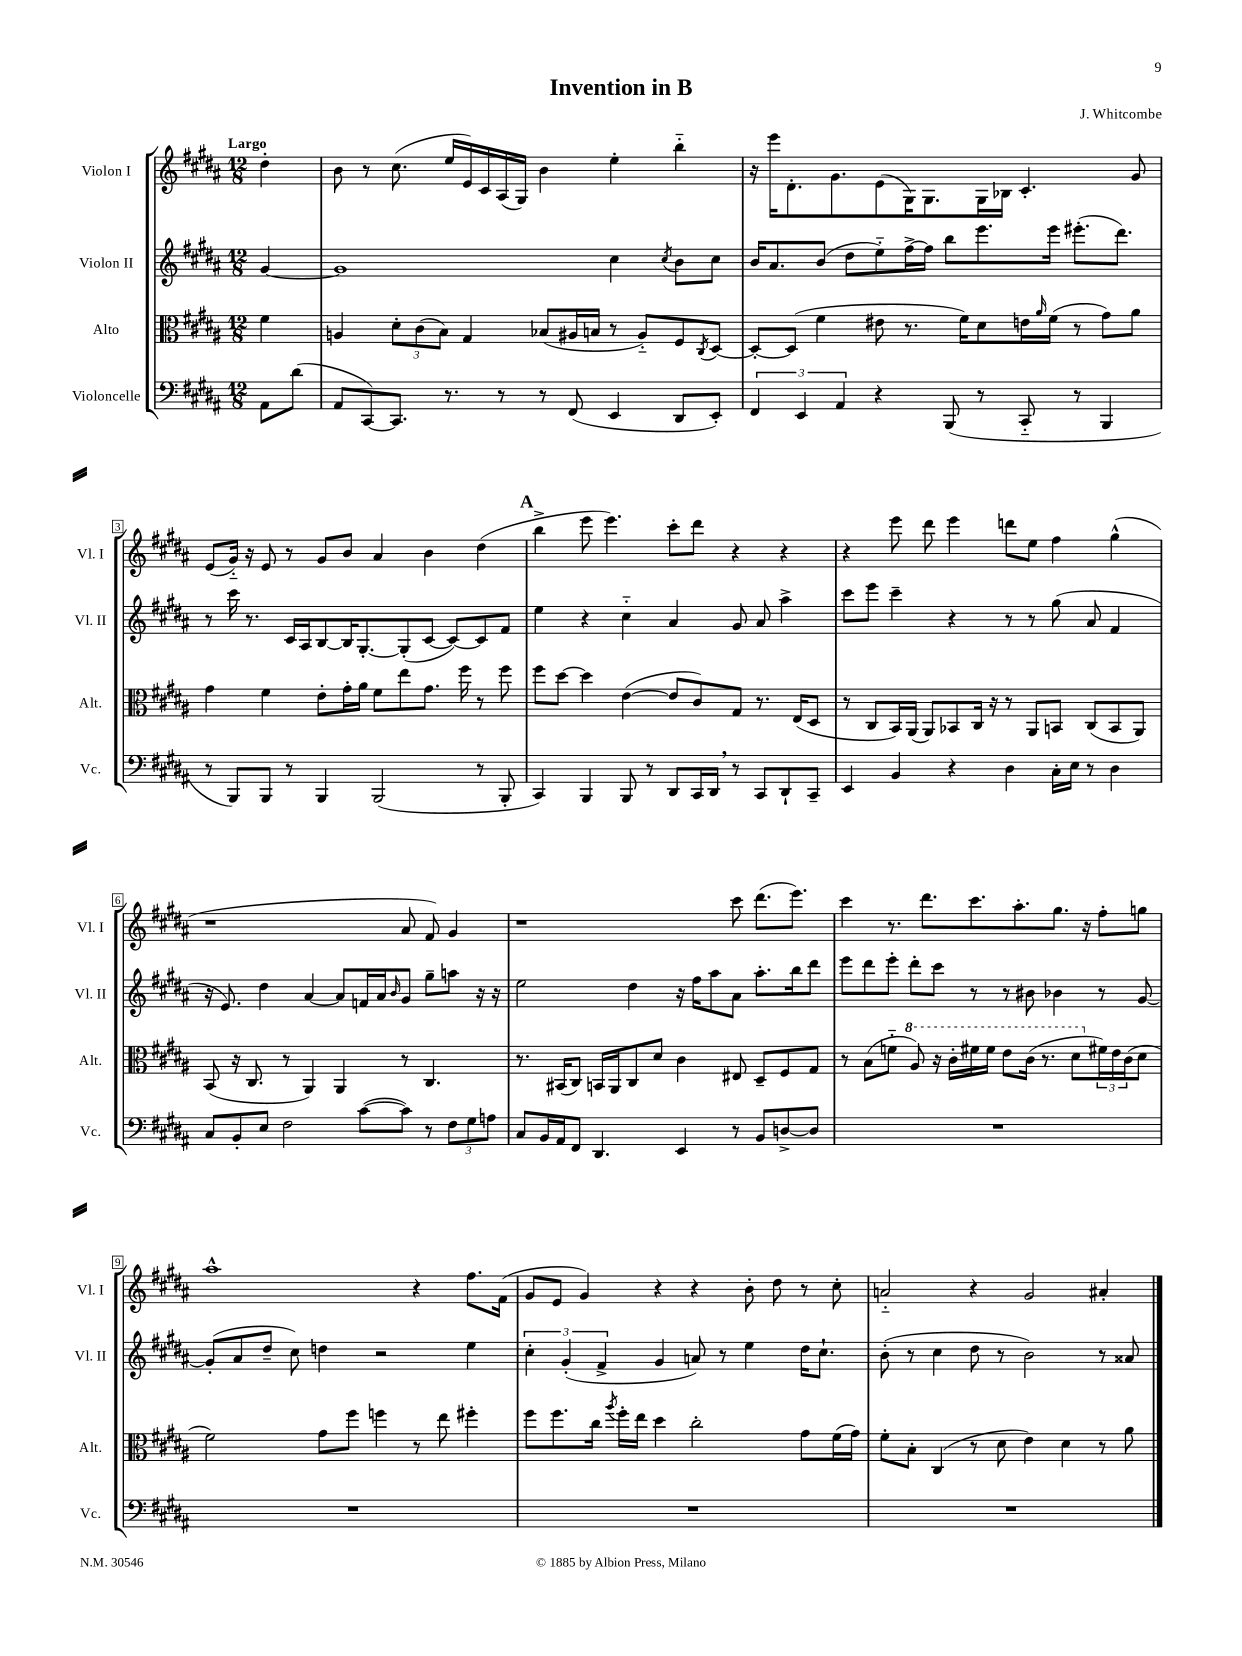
\header { title = "Invention in B" composer = "J. Whitcombe" }
<<
\new StaffGroup <<
\new Staff = "s0" \with { instrumentName = "Violon I" shortInstrumentName = "Vl. I" } {
    \clef treble \key b \major \numericTimeSignature \time 12/8 \partial 4 \tempo "Largo"
    dis''4-. |
    b'8 r8 cis''8.( e''16 e'16) cis'16 ais16( gis16) b'4 e''4-. b''4-_ |
    r16 e'''16 dis'8.-. gis'8. e'8( gis16) gis8. gis16 bes16 cis'4.-. gis'8 |
    e'8( gis'16-_) r16 e'8 r8 gis'8 b'8 ais'4 b'4 dis''4( |
    \mark \markup { \bold "A" } b''4-> e'''8 e'''4.) cis'''8-. dis'''8 r4 r4 |
    r4 e'''8 dis'''8 e'''4 d'''8 e''8 fis''4 gis''4-^( |
    r1 ais'8 fis'8) gis'4 |
    r1 cis'''8 dis'''8.( e'''8.) |
    cis'''4 r8. dis'''8. cis'''8. ais''8.-. gis''8. r16 fis''8-. g''8 |
    ais''1-^ r4 fis''8. fis'16( |
    gis'8 e'8 gis'4) r4 r4 b'8-. dis''8 r8 cis''8-. |
    a'2-_ r4 gis'2 ais'4-. \bar "|." |
}
\new Staff = "s1" \with { instrumentName = "Violon II" shortInstrumentName = "Vl. II" } {
    \clef treble \key b \major \numericTimeSignature \time 12/8 \partial 4
    gis'4~ |
    gis'1 cis''4 \acciaccatura { cis''8 } b'8 cis''8 |
    b'16 ais'8. b'8( dis''8 e''8-_) fis''16~-> fis''16 b''8 e'''8. e'''16 eis'''8.-.( dis'''8.) |
    r8 cis'''16 r8. cis'16 ais16 b8~ b16 gis8.~-. gis8-.( cis'8~ cis'8~) cis'8 fis'8 |
    \mark \markup { \bold "A" } e''4 r4 cis''4-_ ais'4 gis'8 ais'8 ais''4-> |
    cis'''8 e'''8 cis'''4-- r4 r8 r8 gis''8( ais'8 fis'4 |
    r16 e'8.) dis''4 ais'4~ ais'8 f'16 ais'16 \grace { b'16 } gis'8 gis''8-- a''8 r16 r16 |
    e''2 dis''4 r16 fis''16 ais''8 ais'8 ais''8.-. b''16 dis'''8 |
    e'''8 dis'''8 e'''8-. dis'''8-. cis'''8 r8 r8 bis'8 bes'4 r8 gis'8~ |
    gis'8-.( ais'8 dis''8-- cis''8) d''4 r2 e''4 |
    \tuplet 3/2 { cis''4-. gis'4-.( fis'4-> } gis'4 a'8) r8 e''4 dis''16 cis''8.-! |
    b'8-.( r8 cis''4 dis''8 r8 b'2) r8 aisis'8 \bar "|." |
}
\new Staff = "s2" \with { instrumentName = "Alto" shortInstrumentName = "Alt." } {
    \clef alto \key b \major \numericTimeSignature \time 12/8 \partial 4
    fis'4 |
    a4 \tuplet 3/2 { dis'8-. cis'8( b8) } gis4 bes8( ais16 b16 r8 ais8-_) fis8 \acciaccatura { cis8 } dis8~ |
    dis8~-. dis8( fis'4 eis'8 r8. fis'16) dis'8 e'16 \grace { ais'16 } fis'16( r8 gis'8) ais'8 |
    gis'4 fis'4 e'8-. gis'16-. ais'16 fis'8 e''8 gis'8. fis''16 r8 fis''8 |
    \mark \markup { \bold "A" } fis''8 dis''8~ dis''4 e'4~( e'8 cis'8) gis8 r8. e16( dis8 |
    r8 cis8 b,16) ais,16( ais,8) bes,8 cis16 r16 r8 ais,8 b,8 cis8( b,8 ais,8) |
    b,8( r16 cis8. r8 ais,4) ais,4 r8 cis4. |
    r8. bis,16( cis8) b,16 ais,16 cis8 dis'8 cis'4 eis8 dis8-- fis8 gis8 |
    r8 b8( f'8-_ \ottava #1 ais'8) r16 cis''16-. fis''!16 fis''16 e''8 cis''16( r8. dis''8 \ottava #0 \tuplet 3/2 { fis'16) e'16 cis'16( } dis'8 |
    fis'2) gis'8 fis''8 f''4 r8 e''8 fis''4-. |
    fis''8 fis''8. cis''16 \acciaccatura { ais''8 } fis''16-. e''16 dis''4 cis''2-. gis'8 fis'16( gis'16) |
    fis'8-. b8-. cis4( r8 dis'8 e'4) dis'4 r8 ais'8 \bar "|." |
}
\new Staff = "s3" \with { instrumentName = "Violoncelle" shortInstrumentName = "Vc." } {
    \clef bass \key b \major \numericTimeSignature \time 12/8 \partial 4
    ais,8 dis'8( |
    ais,8 cis,8~) cis,8. r8. r8 r8 fis,8( e,4 dis,8 e,8-.) |
    \tuplet 3/2 { fis,4 e,4 ais,4 } r4 b,,8( r8 cis,8-_ r8 b,,4 |
    r8 b,,8) b,,8 r8 b,,4 b,,2( r8 b,,8-. |
    \mark \markup { \bold "A" } cis,4) b,,4 b,,8 r8 dis,8 cis,16 dis,16 \breathe r8 cis,8 dis,8-! cis,8-- |
    e,4 b,4 r4 dis4 cis16-. e16 r8 dis4 |
    cis8 b,8-. e8 fis2 cis'8~( cis'8) r8 \tuplet 3/2 { fis8 gis8 a8 } |
    cis8 b,16 ais,16 fis,8 dis,4. e,4 r8 b,8 d8~-> d8 |
    R1. |
    R1. |
    R1. |
    R1. \bar "|." |
}
>>
>>
\layout { \context { \Score \override BarNumber.stencil = #(make-stencil-boxer 0.1 0.3 ly:text-interface::print) } }
